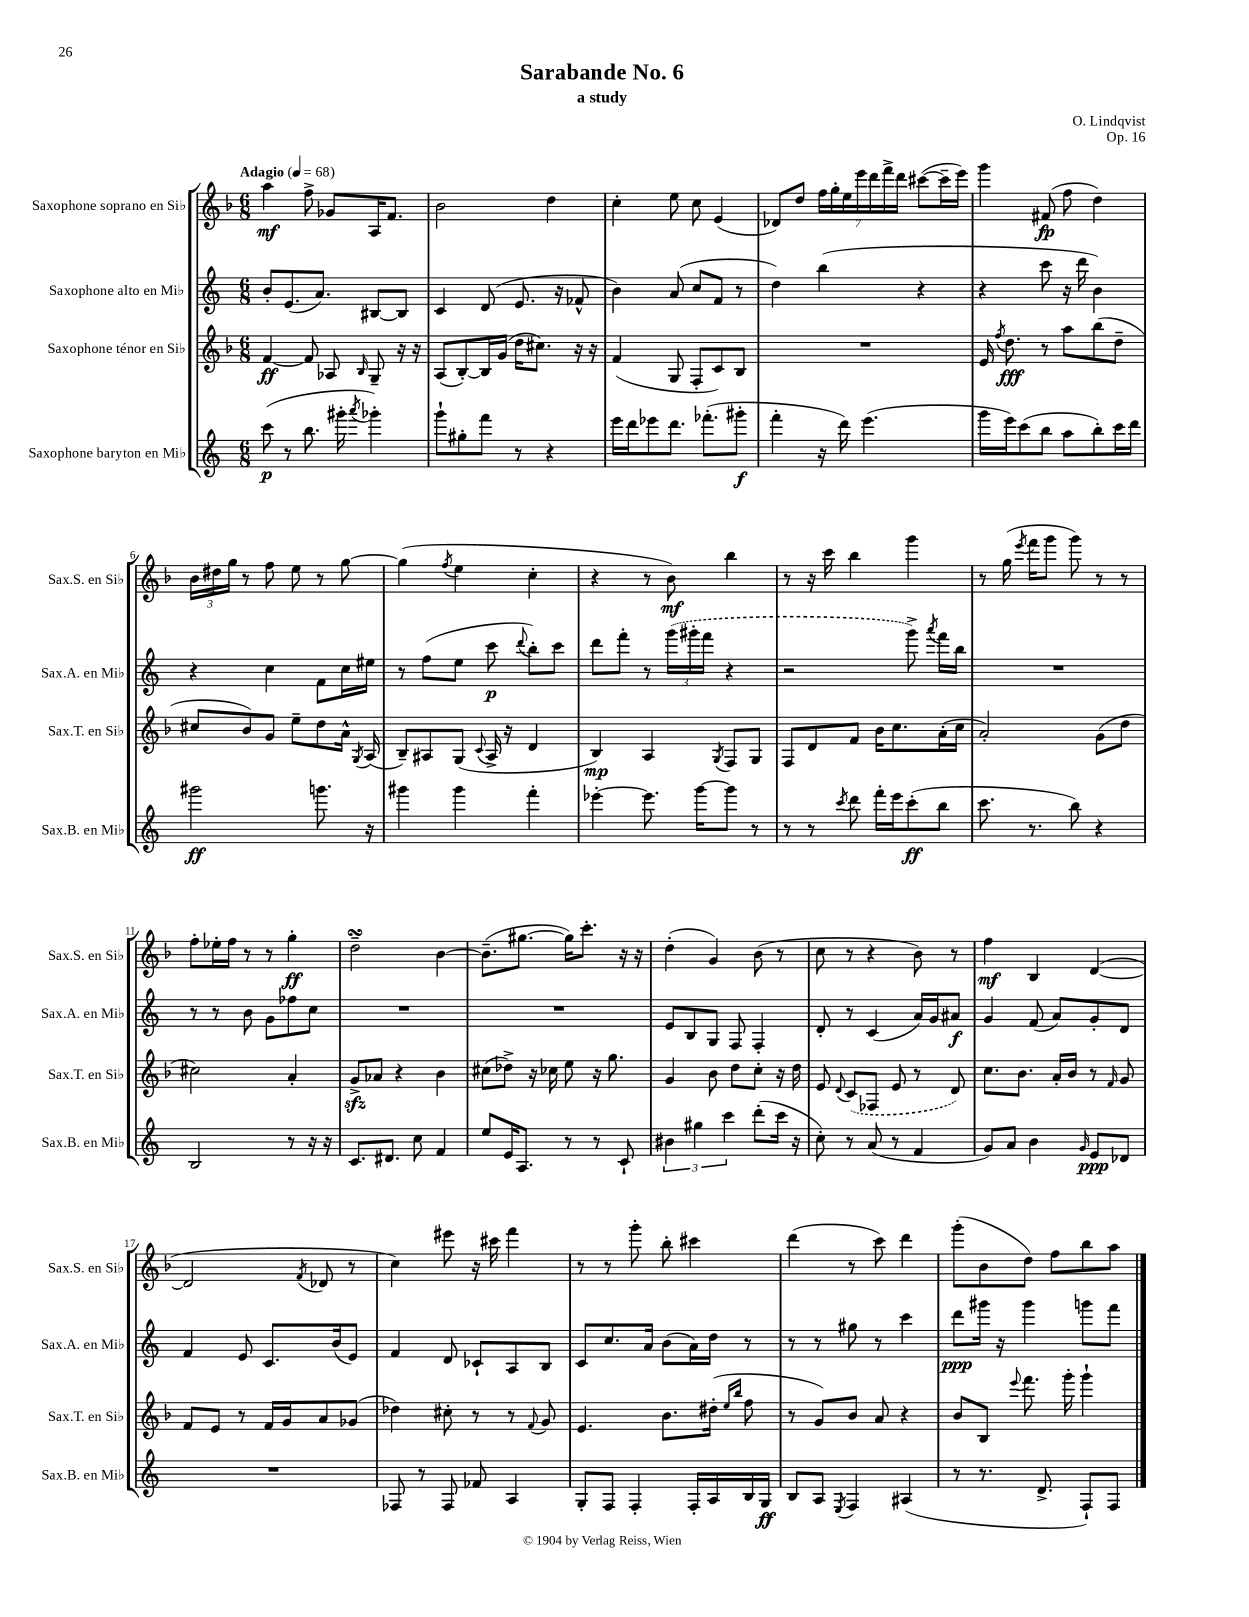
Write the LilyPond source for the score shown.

\header { title = "Sarabande No. 6" composer = "O. Lindqvist" subtitle = "a study" opus = "Op. 16" }
<<
\new StaffGroup <<
\new Staff = "s0" \with { instrumentName = "Saxophone soprano en Sib" shortInstrumentName = "Sax.S. en Sib" } {
    \clef treble \key f \major \numericTimeSignature \time 6/8 \tempo "Adagio" 4 = 68
    \autoBeamOff a''4\mf f''8-> ges'8[ a16 f'8.] |
    bes'2 d''4 |
    c''4-. e''8 c''8 e'4( |
    des'8[) d''8] \tuplet 7/4 { f''16[ g''16-. e''16 e'''16 d'''16 f'''16-> d'''16] } cis'''8[~( cis'''16-- e'''16]) |
    g'''4 fis'8\fp( f''8 d''4) |
    \tuplet 3/2 { bes'16[ dis''16 g''16] } r8 f''8 e''8 r8 g''8~ |
    g''4( \acciaccatura { f''8 } e''4 c''4-. |
    r4 r8 bes'8\mf) bes''4 |
    r8 r16 c'''16 bes''4 g'''4 |
    r8 g''16( \acciaccatura { e'''8 } f'''16[ g'''8] g'''8) r8 r8 |
    f''8[-. ees''16-. f''16] r8 r8 g''4-.\ff |
    d''2--\turn bes'4~ |
    bes'8.[--( gis''8.]~ gis''16[) c'''8.]-. r16 r16 |
    d''4-.( g'4) bes'8( r8 |
    c''8 r8 r4 bes'8) r8 |
    f''4\mf bes4 d'4~( |
    d'2 \acciaccatura { f'8 } des'8 r8 |
    c''4) eis'''8 r16 cis'''16 f'''4 |
    r8 r8 g'''8-. bes''8-. cis'''4 |
    d'''4( r8 c'''8) d'''4 |
    g'''8[-.( bes'8 d''8]) f''8[ bes''8 a''8] \bar "|." |
}
\new Staff = "s1" \with { instrumentName = "Saxophone alto en Mib" shortInstrumentName = "Sax.A. en Mib" } {
    \clef treble \key c \major \numericTimeSignature \time 6/8
    \autoBeamOff b'8[-. e'8.( a'8.]) bis8[~ bis8] |
    c'4 d'8( e'8. r16 fes'8-^ |
    b'4) a'8( c''8[ f'8] r8 |
    d''4) b''4( r4 |
    r4 c'''8 r16 d'''16 b'4) |
    r4 c''4 f'8[ c''16 eis''16] |
    r8 f''8[( e''8] c'''8\p \appoggiatura { d'''8 } b''8[-.) c'''8] |
    d'''8[ f'''8]-. r8 \tuplet 3/2 { \once \slurDashed g'''16[( gis'''16-. f'''16] } r4 |
    r2 g'''8->) \acciaccatura { a'''8 } f'''16[ b''16] |
    R2. |
    r8 r8 b'8 g'8[ fes''8 c''8] |
    R2. |
    R2. |
    e'8[ b8 g8] f8 f4-. |
    d'8-. r8 c'4( a'16[) g'16 ais'8]\f |
    g'4 f'8( a'8[) g'8-. d'8] |
    f'4 e'8 c'8.[ b'16( e'8]) |
    f'4 d'8 ces'8[-! a8 b8] |
    c'8[ c''8. a'16] b'8[( a'16) d''16] r8 |
    r8 r8 gis''8 r8 c'''4 |
    d'''8[\ppp gis'''16] r16 gis'''4 g'''8[ f'''8] \bar "|." |
}
\new Staff = "s2" \with { instrumentName = "Saxophone ténor en Sib" shortInstrumentName = "Sax.T. en Sib" } {
    \clef treble \key f \major \numericTimeSignature \time 6/8
    \autoBeamOff f'4~\ff f'8 aes8 \grace { bes16 } g8-- r16 r16 |
    a8[( bes8~-.) bes16 g'16]( d''16[ cis''8.]) r16 r16 |
    f'4( g8 f8[-. c'8) bes8] |
    R2. |
    e'16 \acciaccatura { f''8 } d''8.\fff r8 a''8[ bes''8( d''8]-- |
    cis''8[ bes'8) g'8] e''8[-- d''8 a'16]-^ \acciaccatura { g8 } a16( |
    bes8[--) ais8 g8]( \appoggiatura { c'8 } ais16-> r16 d'4 |
    bes4\mp) a4 \acciaccatura { g8 } f8[ g8] |
    f8[ d'8 f'8] bes'16[ c''8. a'16-.( c''16] |
    a'2-.) g'8[( d''8] |
    cis''2) a'4-. |
    g'8[->\sfz aes'8] r4 bes'4 |
    cis''8[( des''8]->) r16 ces''16 e''8 r16 g''8. |
    g'4 bes'8 d''8[ c''8]-. r16 d''16 |
    e'8 \appoggiatura { d'8 } \once \slurDashed c'8[( fes8] e'8 r8 d'8) |
    c''8.[ bes'8.] a'16[-. bes'16] r8 \grace { f'16 } g'8 |
    f'8[ e'8] r8 f'16[ g'16 a'8 ges'8]( |
    des''4) cis''8-. r8 r8 \appoggiatura { f'8 } g'8 |
    e'4. bes'8.[ dis''16]-.( \grace { e''16[ bes''16] } f''8 |
    r8 g'8[) bes'8] a'8 r4 |
    bes'8[ bes8] \appoggiatura { e'''8 } f'''8. g'''16-. g'''4-! \bar "|." |
}
\new Staff = "s3" \with { instrumentName = "Saxophone baryton en Mib" shortInstrumentName = "Sax.B. en Mib" } {
    \clef treble \key c \major \numericTimeSignature \time 6/8
    \autoBeamOff c'''8\p( r8 b''8. gis'''16-. \acciaccatura { a'''8 } ges'''4-.) |
    g'''8[-! gis''8-. f'''8] r8 r4 |
    e'''16[ d'''16 ees'''8 d'''8.] fes'''8.[-.( gis'''8]-.\f |
    f'''4-. r16 d'''16) e'''4.( |
    g'''16[ e'''16) c'''8( b''8] a''8[ b''8-.) c'''16 d'''16] |
    gis'''2\ff g'''8. r16 |
    gis'''4 gis'''4 f'''4-. |
    ees'''4~-. ees'''8. g'''16[~ g'''8] r8 |
    r8 r8 \acciaccatura { c'''8 } d'''8 f'''16[-. e'''16 c'''8-.\ff( b''8] |
    c'''8. r8. b''8) r4 |
    b2 r8 r16 r16 |
    c'8.[ dis'8.] c''8 f'4 |
    e''8[ e'16 a8.] r8 r8 c'8-! |
    \tuplet 3/2 { bis'4 gis''4 c'''4 } d'''8[-.( c'''16] r16 |
    c''8-.) r8 a'8( r8 f'4 |
    g'8[) a'8] b'4 \grace { g'16 } e'8[\ppp des'8] |
    R2. |
    fes8 r8 fes8 fes'8 a4 |
    g8[-. f8] f4-. f16[-. a16 b16 g16]\ff |
    b8[ a8] \acciaccatura { e8 } f4 ais4( |
    r8 r8. d'8.-> f8[-!) f8] \bar "|." |
}
>>
>>
